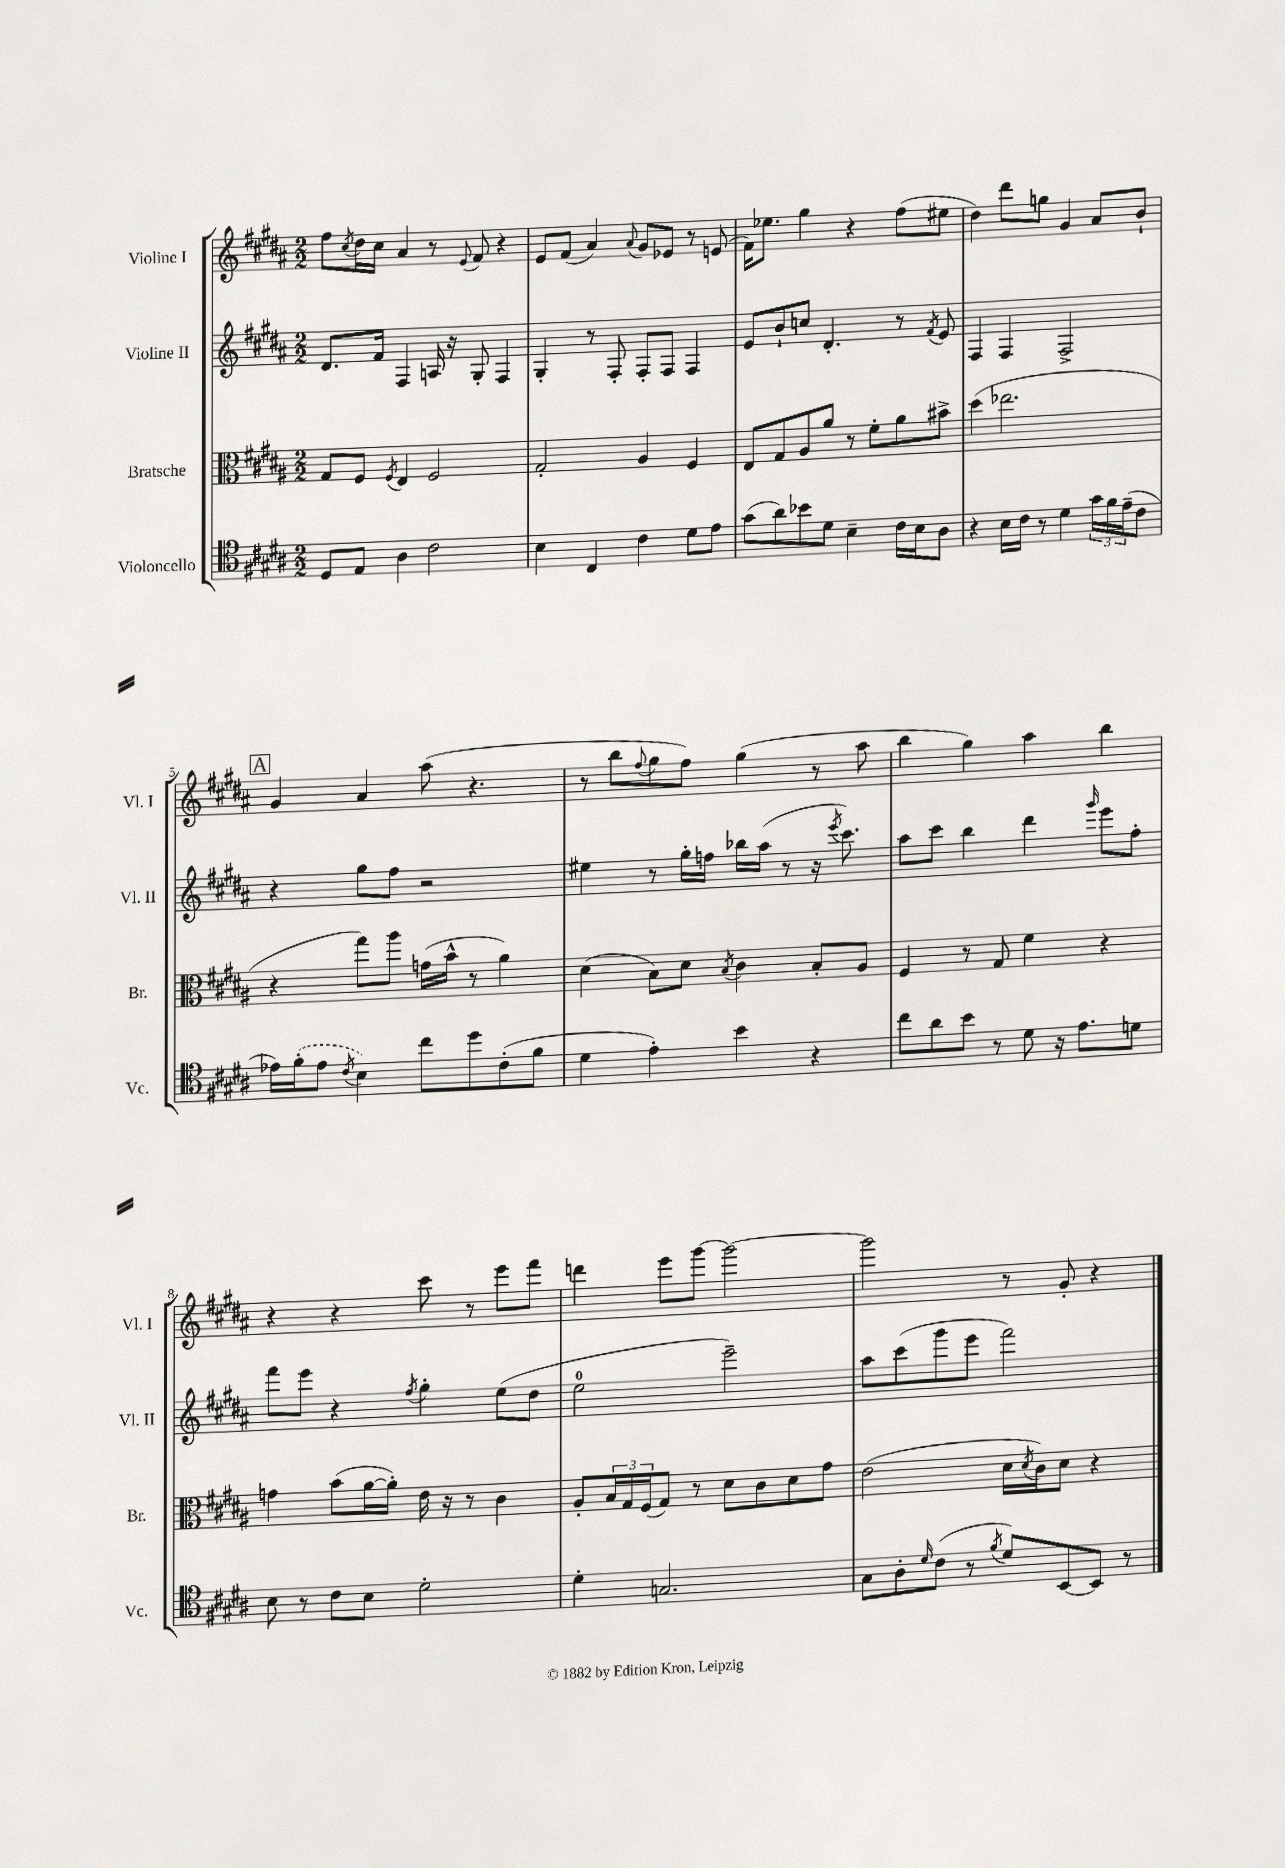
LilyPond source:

<<
\new StaffGroup <<
\new Staff = "s0" \with { instrumentName = "Violine I" shortInstrumentName = "Vl. I" } {
    \clef treble \key b \major \numericTimeSignature \time 2/2
    fis''8 \acciaccatura { cis''8 } dis''16 cis''16 ais'4 r8 \appoggiatura { e'8 } fis'8 r4 |
    e'8 fis'8( ais'4) \appoggiatura { ais'8 } gis'8 ees'8 r8 e'8( |
    fis'16) ees''8. gis''4 r4 fis''8( eis''8 |
    dis''4) dis'''8 g''8 gis'4 ais'8 b'8-! |
    \mark \markup { \box "A" } gis'4 ais'4 ais''8( r4. |
    r8 b''8 \appoggiatura { fis''8 } gis''8 fis''8) gis''4( r8 ais''8 |
    b''4 gis''4) ais''4 b''4 |
    r4 r4 cis'''8 r8 e'''8 fis'''8 |
    d'''4 e'''8 gis'''8~ gis'''2~ |
    gis'''2 r8 gis'8-. r4 \bar "|." |
}
\new Staff = "s1" \with { instrumentName = "Violine II" shortInstrumentName = "Vl. II" } {
    \clef treble \key b \major \numericTimeSignature \time 2/2
    dis'8. fis'16 fis4 a16 r16 gis8-. fis4 |
    gis4-. r8 fis8-. fis8-. fis8 fis4 |
    e'8 b'8-! c''8 dis'4.-. r8 \acciaccatura { fis'8 } e'8 |
    fis4 fis4 fis2-> |
    \mark \markup { \box "A" } r4 gis''8 fis''8 r2 |
    eis''4 r8 gis''16-. f''16 bes''16 ais''16( r8 r16 \acciaccatura { e'''8 } cis'''8.) |
    ais''8 cis'''8 b''4 dis'''4 \grace { gis'''16 } e'''8 fis''8-. |
    fis'''8 e'''8 r4 \acciaccatura { fis''8 } gis''4-. e''8( dis''8 |
    e''2-0 e'''2--) |
    ais''8 cis'''8( gis'''8 e'''8 fis'''2) \bar "|." |
}
\new Staff = "s2" \with { instrumentName = "Bratsche" shortInstrumentName = "Br." } {
    \clef alto \key b \major \numericTimeSignature \time 2/2
    gis8 fis8 \acciaccatura { fis8 } e4 fis2 |
    gis2-. ais4 fis4 |
    e8 gis8 ais8 ais'8 r8 fis'8-. ais'8 bis'8-> |
    dis''4( ees''2. |
    \mark \markup { \box "A" } r4 gis''8) ais''8 g'16( b'16-^ r8 ais'4) |
    dis'4( b8) dis'8 \acciaccatura { b8 } cis'4 b8-. ais8 |
    fis4 r8 gis8 fis'4 r4 |
    g'4 b'8( ais'16~ ais'16-.) e'16 r16 r8 cis'4 |
    ais8-. \tuplet 3/2 { b16 gis16 fis16( } gis8) r8 dis'8 cis'8 dis'8 gis'8 |
    e'2( dis'16 \acciaccatura { dis'8 } cis'16) dis'8 r4 \bar "|." |
}
\new Staff = "s3" \with { instrumentName = "Violoncello" shortInstrumentName = "Vc." } {
    \clef tenor \key b \major \numericTimeSignature \time 2/2
    dis8 e8 ais4 cis'2 |
    b4 cis4 cis'4 dis'8 e'8 |
    gis'8( ais'8) bes'8 dis'8 b4-- cis'16 b16 ais8 |
    r4 b16 cis'16 r8 dis'4 \tuplet 3/2 { gis'16 fis'16 e'16--( } cis'8 |
    \mark \markup { \box "A" } ees'16) \once \slurDashed fis'16-.( ees'8 \acciaccatura { cis'8 } b4) cis''8 dis''8 cis'8-.( fis'8 |
    dis'4 e'4-.) b'4 r4 |
    cis''8 ais'8 b'8 r8 dis'8 r16 e'8. d'8 |
    b8 r8 cis'8 b8 dis'2-. |
    dis'4-. g2. |
    gis8 ais8-. \grace { dis'16 } cis'8( r8 \acciaccatura { fis'8 } dis'8) b,8~ b,8 r8 \bar "|." |
}
>>
>>
